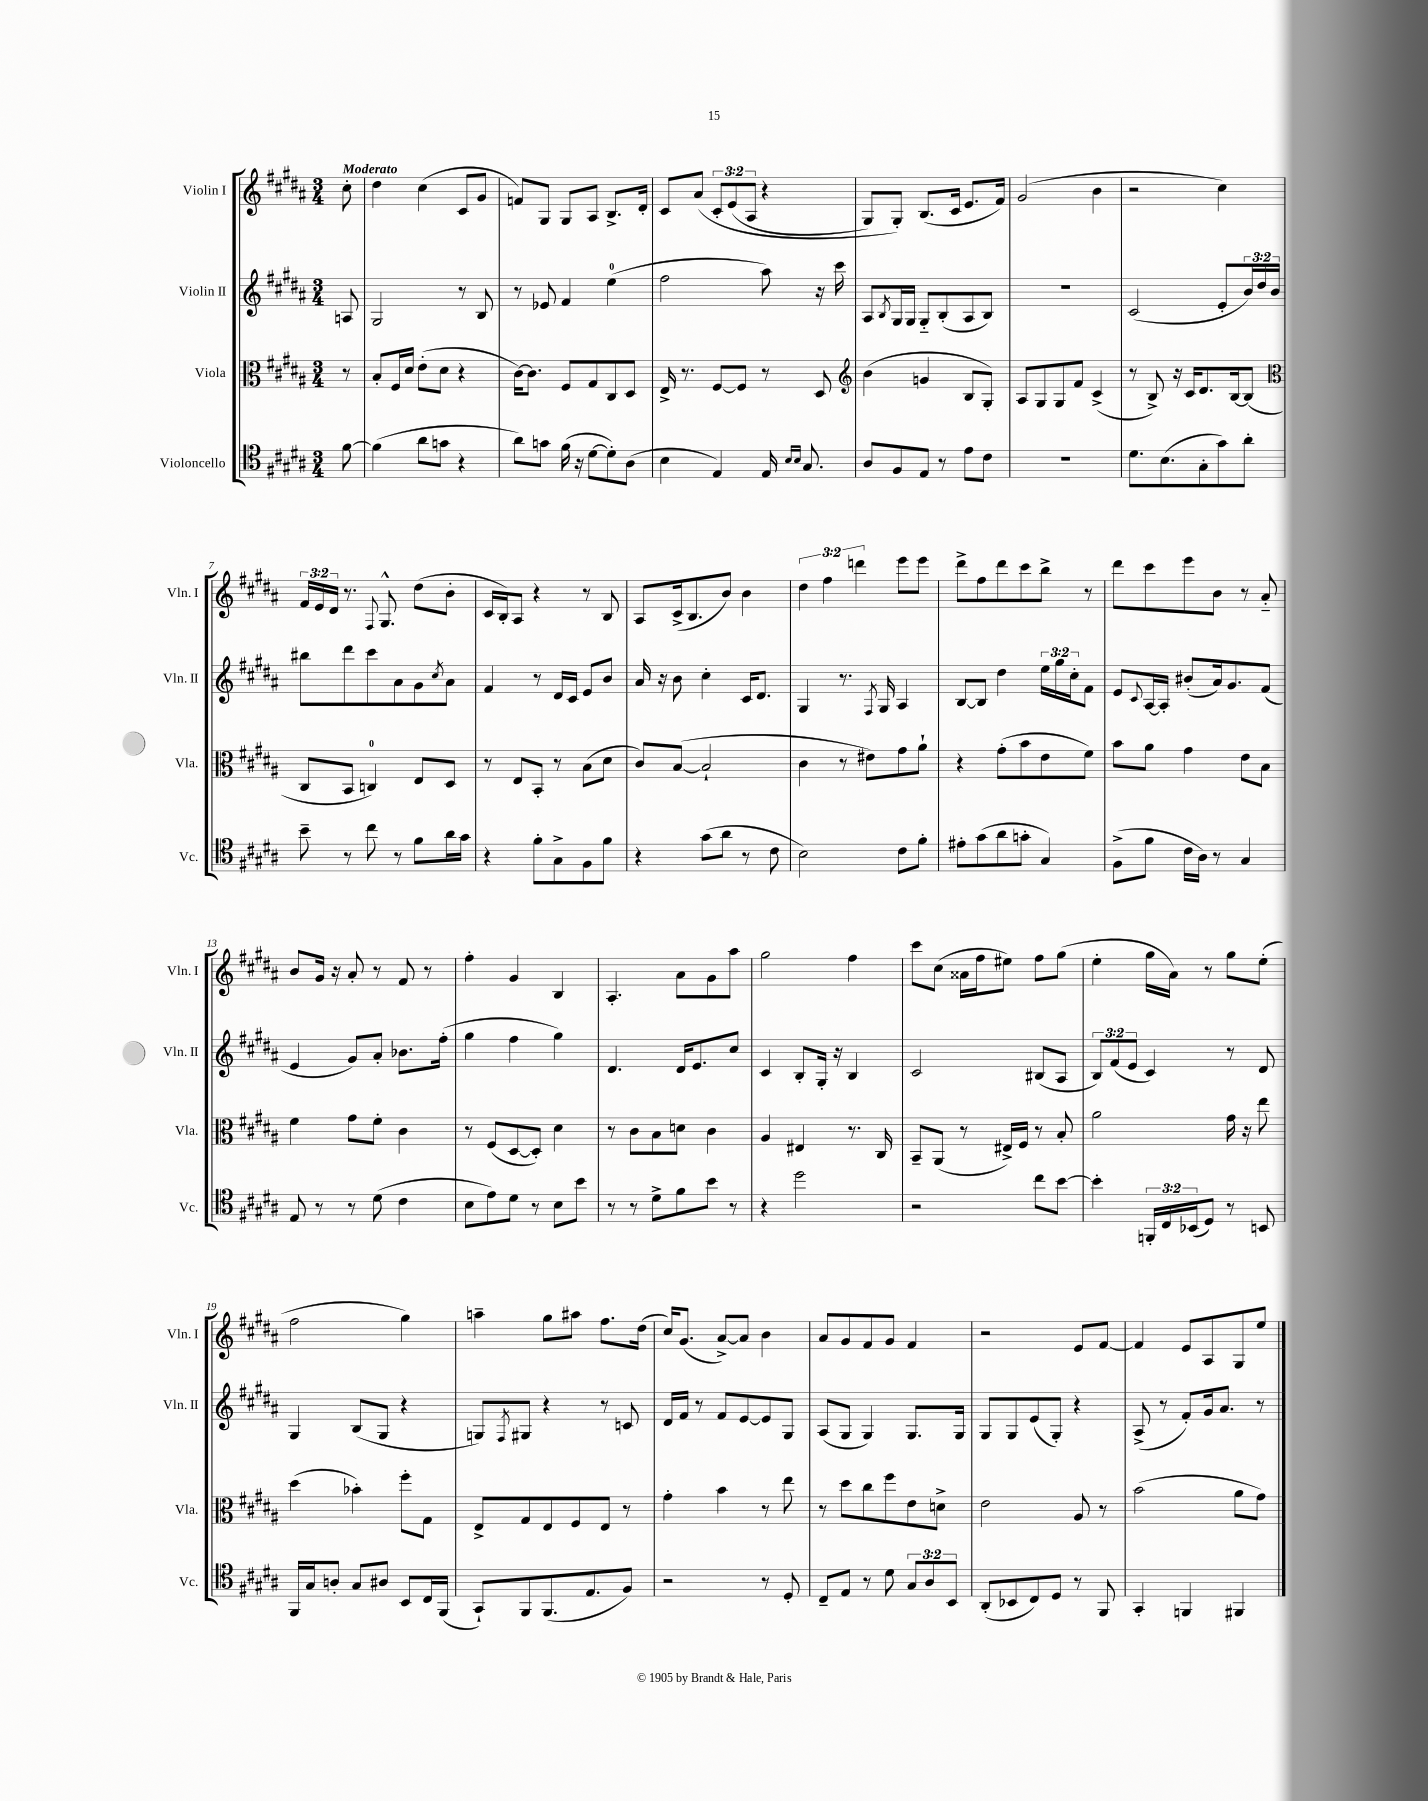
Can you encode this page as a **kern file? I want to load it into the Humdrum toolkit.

**kern	**kern	**kern	**kern
*staff4	*staff3	*staff2	*staff1
*clefC4	*clefC3	*clefG2	*clefG2
*k[f#c#g#d#a#]	*k[f#c#g#d#a#]	*k[f#c#g#d#a#]	*k[f#c#g#d#a#]
*M3/4	*M3/4	*M3/4	*M3/4
[8f#\	8r	8A/	8cc#'\
=	=	=	=
(4f#\]	8B'/L	2G#/	4dd#\
.	16F#/L	.	.
.	16d#/JJ	.	.
8a#\L	(8e'\L	.	(4cc#\
8g\J	8d#\J	.	.
4r	4r	8r	8c#/L
.	.	8B/	8g#/J
=	=	=	=
8a#\L)	[16c#\LK)	8r	8f/L)
.	8.c#\]J	.	.
8g\J	.	8e-/	8G#/J
(16f#\	8F#/L	4f#/	8G#/L
16r	.	.	.
[8d#\L	8G#/	.	8A#/J
8d#'\])	8C#/	(4ee\	8.B^/L
(8A#\J	8D#/J	.	.
.	.	.	16d#'/Jk
=	=	=	=
4B\	16E^/	2ff#\	8c#/L
.	8.r	.	.
.	.	.	&(8a#/J
4E/)	[8F#/L	.	12c#'/L
.	.	.	(12e/
.	8F#/]J	.	.
.	.	.	12A#/J
16E/	8r	8aa#\)	4r
16qqB/LL	.	.	.
16qqB/JJ	.	.	.
8.G#/	.	.	.
.	8D#/	16r	.
.	.	16ccc#\	.
=	=	=	=
*	*clefG2	*	*
8A#/L	(4b\	8A#/L	8G#/L)
.	.	8qB/	.
8F#/	.	16G#/L	8G#'/J&)
.	.	16G#/JJ	.
8E/J	4g/	8G#'~/L	(8.B/L
8r	.	(8B'/	.
.	.	.	16c#/Jk
8e\L	8B/L	8A#/	8.e/L
8c#\J	8G#'/J)	8B/J)	.
.	.	.	16f#/Jk)
=	=	=	=
2.r	8A#/L	2.r	(2g#/
.	8G#/	.	.
.	8G#/	.	.
.	8f#/J	.	.
.	(4c#^/	.	4b\
=	=	=	=
8.d#\L	8r	(2c#/	2r
.	8B^/)	.	.
(8.B\	.	.	.
.	16r	.	.
.	16c#/LK	.	.
8G#'\	8.d#/	.	.
8g#\)	.	8e'/L	4cc#\)
.	[16B/k	.	.
8a#'\J	(8B/]J	24b/L)	.
.	.	24dd#/	.
.	.	24b/JJ	.
=	=	=	=
*	*clefC3	*	*
8b~\	8C#/L	8bb#\L	24f#/LL
.	.	.	24e/
.	.	.	24d#/JJ
8r	8BB/J	8ddd#\	8.r
8cc#\	4C/)	8ccc#\	.
.	.	.	8qqF#/
.	.	.	8.G#^^/
8r	.	8a#\	.
8f#\L	8E/L	8g#\	(8dd#\L
.	.	8qcc#/	.
16a#\L	8D#/J	8a#\J	8b'\J
16g#\JJ	.	.	.
=	=	=	=
4r	8r	4f#/	16c#/LL
.	.	.	16B'/J)
.	8E/L	.	8A#/J
8f#'\L	8BB'/J	8r	4r
8G#^\	8r	16d#/LL	.
.	.	16c#/JJ	.
8F#\	(8B\L	8e/L	8r
8f#\J	8d#\J	8b/J	8B/
=	=	=	=
4r	8c#/L)	16a#/	8A#/L
.	.	16r	.
.	([8B/J	8b\	(16c#^/k
.	.	.	8.B/
(8g#\L	2B`/]	4cc#'\	.
8a#\J	.	.	8b/J)
8r	.	16c#/LK	4b\
.	.	8.d#/J	.
8c#\	.	.	.
=	=	=	=
2B\)	4c#\	4G#/	6dd#\
.	.	.	6ff#\
.	8r	8.r	.
.	.	.	6ddd\
.	8e#\L)	.	.
.	.	8qF#/	.
.	.	16G#/	.
8c#\L	8g#\	4A#/	8eee\L
8f#'\J	8a#`\J	.	8eee\J
=	=	=	=
8e#'\L	4r	[8B/L	8ddd#^\L
(8g#\	.	8B/]J	8ff#\
8a#\	(8g#'\L	4dd#\	8ddd#\
8g'\J	8b\	.	8ccc#\
4G#/)	8e\	24ee\LL	8bb^\J
.	.	24gg#\	.
.	.	24cc#'\J	.
.	8f#\J)	8f#\J	8r
=	=	=	=
(8F#^\L	8b\L	8e/L	8ddd#\L
.	.	8qqc#/	.
8f#\J	8a#\J	[16A#/L	8ccc#\
.	.	16A#'/]JJ	.
16c#\LL	4g#\	(8b#'/L	8eee\
16A#\JJ)	.	.	.
8r	.	16a#/k)	8b\J
.	.	8.g#/	.
4G#/	8e\L	.	8r
.	8B\J	(8f#/J	8a#'~/
=	=	=	=
8E/	4f#\	4e/	8b/L
8r	.	.	16g#/Jk
.	.	.	16r
8r	8g#\L	8g#/L)	8a#'/
(8d#\	8f#'\J	8a#'/J	8r
4c#\	4c#\	8.b-\L	8f#/
.	.	.	8r
.	.	(16ff#'\Jk	.
=	=	=	=
8B\L	8r	4gg#\	4ff#'\
8e\)	(8F#/L	.	.
8d#\J	[8D#/	4ff#\	4g#/
8r	8D#'/]J)	.	.
8B\L	4d#\	4gg#\)	4B/
8b\J	.	.	.
=	=	=	=
8r	8r	4.d#/	4.A#'/
8r	8c#\L	.	.
8d#^\L	8B\	.	.
8f#\	8d\J	16d#/LK	8a#\L
.	.	8.e/	.
8b\J	4c#\	.	8g#\
8r	.	8cc#/J	8aa#\J
=	=	=	=
4r	4A#/	4c#/	2gg#\
2dd#\	4E#/	8B'/L	.
.	.	16G#'/Jk	.
.	.	16r	.
.	8.r	4B/	4ff#\
.	16C#/	.	.
=	=	=	=
2r	8BB~/L	2c#/	8ccc#\L
.	(8AA#/J	.	(8cc#\J
.	8r	.	16a##\LL
.	.	.	16ff#\J
.	16E#^/LL)	.	8ee#\J)
.	16F#/JJ	.	.
8cc#\L	8r	(8B#/L	8ff#\L
[8b\J	8B'/	8A#/J	(8gg#\J
=	=	=	=
4b'\]	2a#\	12B/L)	4ee'\
.	.	(12f#/	.
.	.	12e/J	.
24FF'/LL	.	4c#/)	16gg#\LL
24C#/	.	.	.
.	.	.	16a#\JJ)
(24BB-/J	.	.	.
8D#/J)	.	.	8r
8r	16g#\	8r	8gg#\L
.	16r	.	.
8BB/	8ee\	8d#/	(8ee'\J
=	=	=	=
16FF#/LL	(4dd#\	4G#/	2ff#\
16G#/J	.	.	.
8A'/J	.	.	.
8G#/L	4b-'\)	(8B/L	.
8A#/J	.	8G#/J	.
8BB/L	8ff#'\L	4r	4gg#\)
16C#/L	8G#\J	.	.
(16FF#/JJ	.	.	.
=	=	=	=
8GG#`/L)	8E^/L	8G/L)	4aa~\
.	.	8qF#/	.
8FF#/	8G#/	8G#/J	.
(8.FF#/	8E/	4r	8gg#\L
.	8F#/	.	8aa#\J
8.E/	.	.	.
.	8E/J	8r	8.ff#\L
8F#/J)	8r	8c/	.
.	.	.	(16dd#\Jk
=	=	=	=
2r	4g#'\	16d#/LL	16cc#/LK)
.	.	16f#/JJ	(8.g#/J
.	.	8r	.
.	4b\	8f#/L	[8a#^/L)
.	.	[8e/	8a#/]J
8r	8r	8e/]	4b\
8D#'/	8ee\	8G#/J	.
=	=	=	=
8C#~/L	8r	(8A#/L	8a#/L
8E/J	8dd#\L	8G#/J	8g#/
8r	8cc#\	4G#/)	8f#/
8d#\	8ff#\	.	8g#/J
12G#/L	8e\	8.G#/L	4f#/
12A#/	.	.	.
.	8d^\J	.	.
12BB/J	.	.	.
.	.	16G#/Jk	.
=	=	=	=
(8AA#'/L	2e\	8G#/L	2r
8BB-/	.	8G#/	.
8C#/)	.	(8e/	.
8D#/J	.	8G#'/J)	.
8r	8A#/	4r	8e/L
8FF#/	8r	.	[8f#/J
=	=	=	=
4GG#'/	(2b\	(8A#^/	4f#/]
.	.	8r	.
4FF/	.	8f#'/L)	8e/L
.	.	16g#/k	8A#/
.	.	8.a#/J	.
4FF#/	8a#\L	.	8G#/
.	8g#\J)	8r	8ee/J
==	==	==	==
*-	*-	*-	*-
